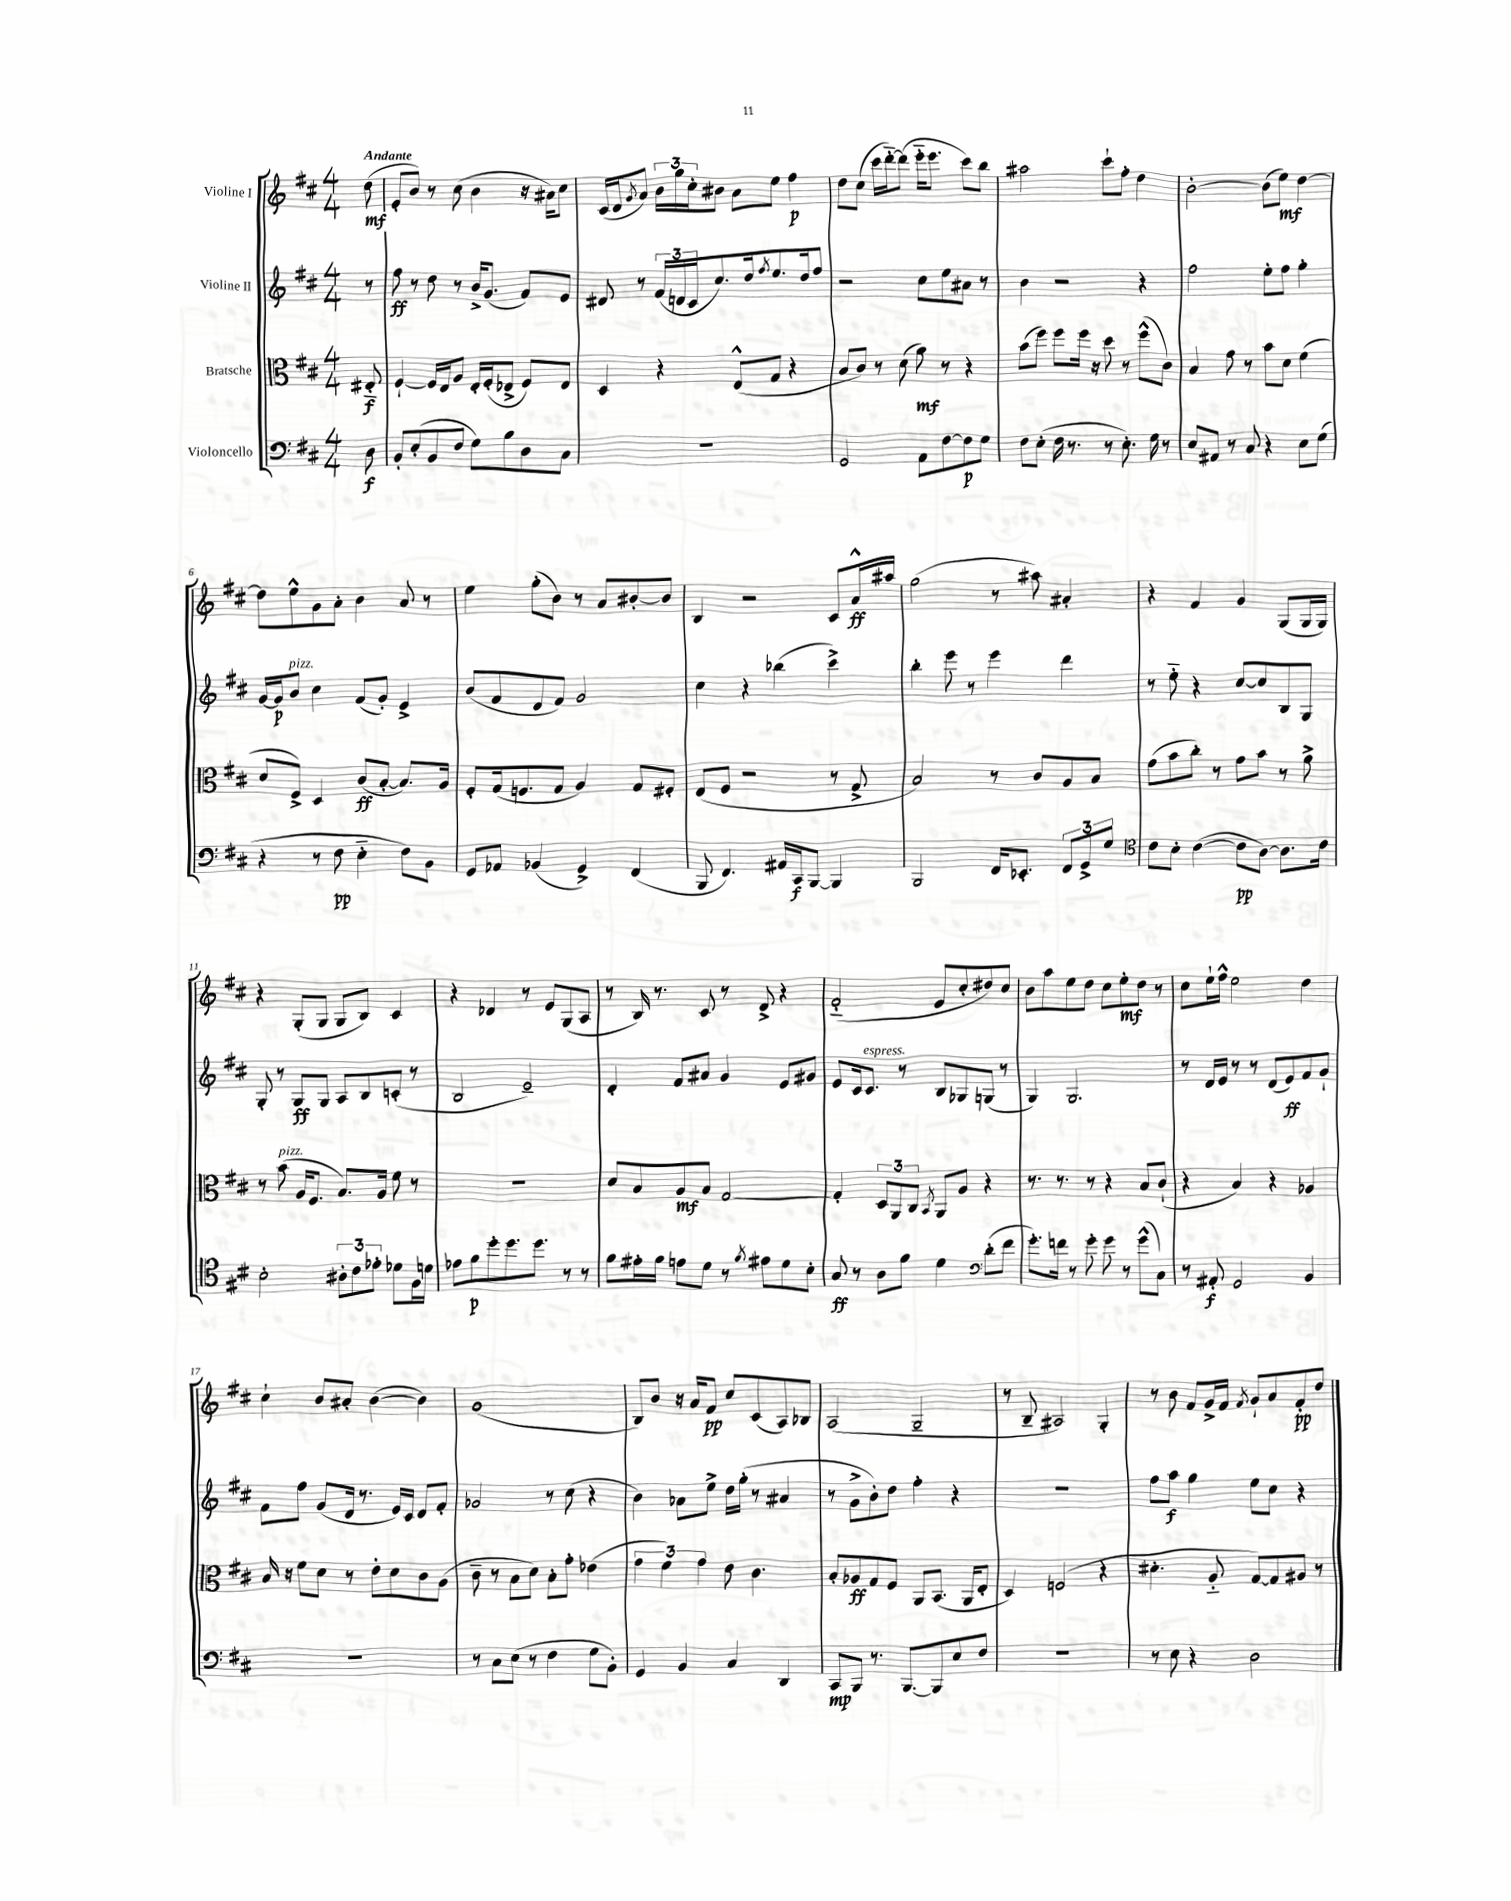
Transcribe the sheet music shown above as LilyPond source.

<<
\new StaffGroup <<
\new Staff = "s0" \with { instrumentName = "Violine I" } {
    \clef treble \key d \major \numericTimeSignature \time 4/4 \partial 8 \tempo "Andante"
    d''8\mf( |
    e'8-. b'8) r8 cis''8( b'4 r16 ais'16) cis''8 |
    cis'16( d'16 \acciaccatura { g'8 } a'8) \tuplet 3/2 { b'16 g''16 cis''16-. } bis'8 a'8 e''8 fis''4\p |
    d''8 cis''8( cis'''16 d'''16~-_) d'''8( e'''16-_ e'''8. cis'''8) b''8 |
    ais''2 cis'''8-! fis''8-. d''4 |
    b'2~-. b'8( e''8\mf) d''4~ |
    d''8 e''8-^ g'8 a'8-. b'4 a'8 r8 |
    e''4 g''8-.( b'8) r8 a'8 bis'8~-. bis'8 |
    b4 r2 cis'8 a'16-^\ff ais''16 |
    g''2( r8 ais''8) ais'4-. |
    r4 fis'4 g'4 g8( g16 g16) |
    r4 g8-.( g8 g8 b8) cis'4 |
    r4 des'4 r8 e'8 g8( a8 |
    r8 b16) r8. cis'8 r8 d'8-> r4 |
    fis'2-_( e'8 cis''8-. dis''8) cis''8 |
    b'8 a''8 e''8 d''8 cis''8 e''8-.\mf d''8 r8 |
    cis''8 e''16-! fis''16-^ e''2 d''4 |
    cis''4-! b'8 ais'8-. b'4~( b'4) |
    g'1( |
    b8) b'8 r16 a'16 fis'8\pp cis''8 cis'8( a8) bes8 |
    a2( g2-- |
    r8 b8-- ais2) g4-. |
    r8 b'8 fis'8 g'16-> fis'16 \acciaccatura { fis'8 } g'8-! a'8 fis'8-.\pp d''8 \bar "|." |
}
\new Staff = "s1" \with { instrumentName = "Violine II" } {
    \clef treble \key d \major \numericTimeSignature \time 4/4 \partial 8
    r8 |
    fis''8\ff r8 d''8 r8 b'16-> g'8.( fis'8) e'8 |
    dis'8 r8 \tuplet 3/2 { fis'16( d'16 cis'16 } cis''8.) d''16 \acciaccatura { fis''8 } e''8. d''16 fis''8 |
    r2 cis''8 e''8 ais'8 r8 |
    b'4 r2 r4 |
    fis''2 e''8-. fis''8 g''4-. |
    g'16~ g'16\p b'8^\markup { \italic "pizz." } cis''4 fis'8( g'8-.) e'4-> |
    b'8( fis'8 d'8 fis'8) g'2 |
    cis''4 r4 bes''4( cis'''4->) |
    b''4-. e'''8 r8 e'''4 d'''4 |
    r8 e''8-_ r4 cis''8~ cis''8 b8 g8 |
    g8-. r8 g8\ff g8 a8 b8 c'8-.( r8 |
    b2 e'2--) |
    d'4-. fis'8 ais'8 g'4 e'8 gis'8 |
    e'8 cis'16 cis'8.^\markup { \italic "espress." } r8 b8 ges8 g8( r8 |
    g4) g2. |
    r8 d'16 e'16 r8 r8 d'8( e'8\ff) fis'8 g'8-! |
    fis'8 fis''8 g'8( d'16 r8. e'16) cis'16 d'8 fis'8-. |
    ges'2 r8 cis''8( r4 |
    b'4) aes'8 e''8-> d''16 g''16-.( r8 ais'4 |
    r8 g'8-> b'8-.) d''8 fis''4-. r4 |
    R1 |
    fis''8 a''8\f g''4 e''8 cis''8 r4 \bar "|." |
}
\new Staff = "s2" \with { instrumentName = "Bratsche" } {
    \clef alto \key d \major \numericTimeSignature \time 4/4 \partial 8
    eis8-_\f |
    fis4~-! fis16 e16 a8 e16-. fis16-.( ees8-> fis8) ees8 |
    d4 r4 e8-^( g8 r4 |
    b8 cis'8) r8 d'8( a'8\mf) r8 r4 |
    b'8( fis''8) fis''8 fis''16 r16 d''8 r8 fis''8-^( cis'8) |
    b4 g'8 r8 b'8 d'8 fis'4( |
    d'8 fis8->) d4 cis'8\ff( b8~-. b8.) a16 |
    fis8-. g16( f8. g8 a4) g8 fis8-. |
    e8( fis8 r2 r8 g8-> |
    b2) r8 cis'8 a8 b8 |
    g'8( b'8 cis''8-.) r8 g'8 b'8 r8 a'8-> |
    r8 b'8^\markup { \italic "pizz." }( a16 fis8. b8.) a16 fis'8 r8 |
    R1 |
    d'8 b8 a8\mf b8 g2~ |
    g4-. \tuplet 3/2 { d8 a,8 cis8 } \acciaccatura { b,8 } a,8 a8 r4 |
    r8. r8. r8 r4 b8 cis'8-!( |
    r4 b4) r4 aes4 |
    b16 r16 fis'8 d'8 r8 e'8-. d'8 cis'8 a8( |
    cis'8-- r8 b8 d'8) b8-. g'8-. ees'4( |
    \tuplet 3/2 { g'4 fis'4) g'4 } e'8 cis'4. |
    b8-. aes8\ff g8 fis8 a,8 b,8.( a,16 e8-. |
    d4) f2( r4 |
    dis'4.-. a8-_ g8~) g8 ais8 r8 \bar "|." |
}
\new Staff = "s3" \with { instrumentName = "Violoncello" } {
    \clef bass \key d \major \numericTimeSignature \time 4/4 \partial 8
    d8\f |
    b,8-. e8-.( b,8 fis8 g8) b8 d8 cis8 |
    R1 |
    g,2 a,8 fis8~ fis8\p g8 |
    fis8 e8-.( fis16 r8. r8 e8.-.) g16 r8 |
    e8 ais,8 r8 cis8 r4 e8 g8( |
    r4 r8 fis8\pp e4-_ fis8) b,8 |
    g,8 aes,8 bes,4( g,4->) fis,4( |
    b,,8 fis,4.) ais,16 cis,16\f b,,8~ b,,4 |
    b,,2 fis,16 ees,8.-. \tuplet 3/2 { fis,8 g,8-> g8 } |
    \clef tenor cis'8 b8-. cis'4~( cis'8\pp a8~) a8. cis'16 |
    b2-. \tuplet 3/2 { ais8-. cis'8 ees'8-. } des'8 fis16 d'16 |
    ees'8 fis'8\p d''8-. d''8. d''8. r8 r8 |
    fis'8 eis'16-. fis'16 e'8 d'8 r8 \acciaccatura { fis'8 } eis'8 d'8 b8-. |
    g8\ff r8 a8 fis'8 d'4 \clef bass d'8-.( fis'8 |
    g'8.-.) f'16 r8 g'8-. g'8 r8 g'8-^( cis8) |
    r8 ais,8-.\f g,2 b,4 |
    R1 |
    r8 cis8 e8( r8 fis4 g8 b,8-.) |
    g,4 b,4 cis4 d,4 |
    cis,8\mp b,,8 r8. b,,8.~ b,,8 e8 fis8 |
    R1 |
    r8 e8 r4 d2 \bar "|." |
}
>>
>>
